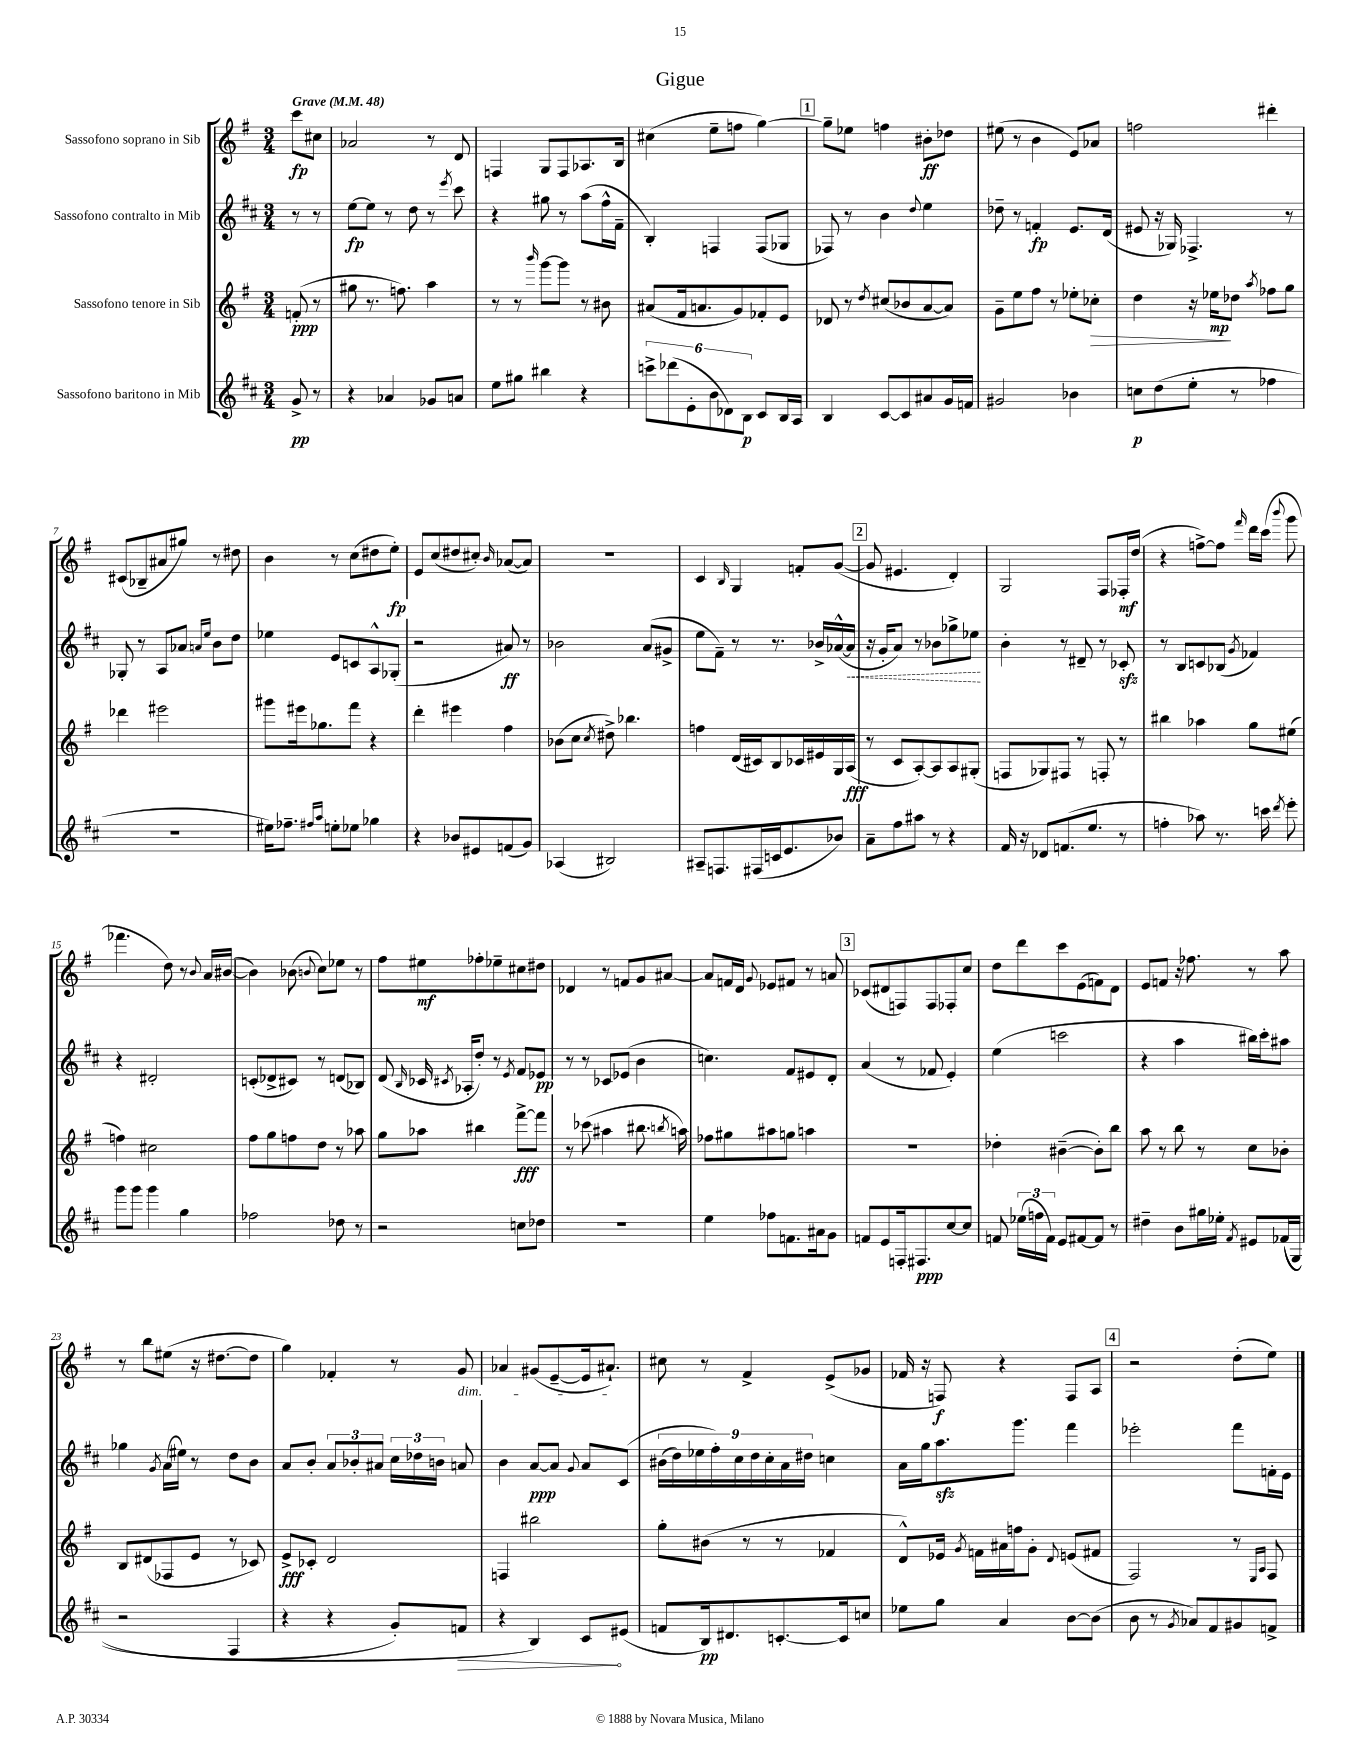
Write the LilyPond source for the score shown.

\header { title = "Gigue" }
<<
\new StaffGroup <<
\new Staff = "s0" \with { instrumentName = "Sassofono soprano in Sib" } {
    \clef treble \key g \major \numericTimeSignature \time 3/4 \partial 4 \tempo "Grave" 4 = 48
    \autoBeamOff c'''8[\fp cis''8] |
    aes'2 r8 d'8 |
    f4 g8[ f8 aes8. b16] |
    cis''4( e''8[-- f''8] g''4~) |
    \mark \markup { \box "1" } g''8[-- ees''8] f''4 bis'8[-.\ff des''8] |
    eis''8( r8 b'4 e'8[) aes'8] |
    f''2 dis'''4-. |
    cis'8[( bes8-- ais'8 gis''8]) r8 dis''8 |
    b'4 r8 c''8[( dis''8 e''8]-.\fp) |
    e'8[ c''8( dis''8 cis''8]-.) \grace { b'16 } aes'8[~( aes'8]) |
    R2. |
    c'4 \grace { b16 } g4 f'8[-. g'8]~( |
    \mark \markup { \box "2" } g'8 eis'4. d'4-.) |
    g2 fis8[ fes16-.\mf d''16]( |
    r4 f''8[~->) f''8] \grace { fis'''16 } d'''16[ c'''16]( \appoggiatura { b'''8 } g'''8 |
    fes'''4. d''8) r8 \appoggiatura { b'8 } a'16[ bis'16]~( |
    bis'4) bes'8( \appoggiatura { b'8 } c''8[) ees''8] r8 |
    fis''8[ eis''8\mf fes''8-. ees''8-- cis''8 dis''8] |
    des'4 r8 f'8[ g'8 ais'8]~ |
    ais'8[ f'16 d'16] \appoggiatura { g'8 } ees'8[ fis'8] r8 a'8 |
    \mark \markup { \box "3" } ces'8[( dis'8 f8) f8 fes8-. c''8] |
    d''8[ d'''8 c'''8 e'8( f'8) d'8] |
    e'8[ f'8] r16 fes''8. r8 a''8 |
    r8 b''8[ eis''8]( r16 dis''8.[~ dis''8] |
    g''4) fes'4-. r8 g'8\dim |
    aes'4 gis'8[( e'8~-- e'16 ais'8.]-!\!) |
    cis''8 r8 fis'4-> e'8[->( ges'8] |
    fes'16 r16 f8\f) r4 f8[ a8] |
    \mark \markup { \box "4" } r2 d''8[-.( e''8]) \bar "|." |
}
\new Staff = "s1" \with { instrumentName = "Sassofono contralto in Mib" } {
    \clef treble \key d \major \numericTimeSignature \time 3/4 \partial 4
    \autoBeamOff r8 r8 |
    e''8[~\fp e''8] r8 d''8 r8 \acciaccatura { e'''8 } cis'''8 |
    r4 gis''8 r8 a''8[( fis''16-^ fis'16]-- |
    b4-.) f4 f8[( ges8] |
    \mark \markup { \box "1" } fes8) r8 b'4 \appoggiatura { d''8 } e''4 |
    des''8-- r8 f'4-.\fp e'8.[ d'16]( |
    eis'8 r16 ges16) fes4.-> r8 |
    ges8-. r8 a8[ aes'8] \grace { a'16[ e''16] } b'8[ d''8] |
    ees''4 e'8[ c'8 a8-^ ges8]-.( |
    r2 ais'8\ff) r8 |
    bes'2 a'8[( gis'8]-> |
    e''8[ fis'8]--) r8 r8. bes'16[-> aes'16~-^( \once \override Hairpin.style = #'dashed-line aes'16]\< |
    \mark \markup { \box "2" } r16 g'16[-. a'8]) r8 bes'8[ ges''8-> ees''8]\! |
    b'4-. r8 dis'8-- r8 ces'8-.\sfz |
    r8 b8[ c'8 bes8]( \acciaccatura { g'8 } fes'4) |
    r4 dis'2-. |
    c'8[-.( des'8-> cis'8]) r8 d'8[( bes8]) |
    d'8( \grace { b16 } ces'16 \acciaccatura { cis'8 } aes16[-. d''8]-.) r8 \acciaccatura { e'8 } fis'8[ ees'8]\pp |
    r8 r8 ces'8[ ees'8]( b'4 |
    c''4.) fis'8[ eis'8 d'8]-. |
    \mark \markup { \box "3" } a'4( r8 fes'8 e'4-.) |
    e''4( c'''2 |
    r4 a''4 bis''16[) cis'''16-. ais''8] |
    ges''4 \acciaccatura { g'8 } a'16[( eis''16]) r8 d''8[ b'8] |
    a'8[ b'8]-. \tuplet 3/2 { a'8[ bes'8-. ais'8] } \tuplet 3/2 { cis''16[ des''16 b'16] } a'8 |
    b'4 a'8[~\ppp a'8] \appoggiatura { g'8 } a'8[ cis'8]\( |
    \tuplet 9/8 { bis'16[( d''16) ees''16 fis''16-.\) cis''16 d''16 cis''16-. a'16 dis''16] } c''4 |
    a'16[ g''16 a''8.\sfz g'''8.] fis'''4 |
    \mark \markup { \box "4" } ees'''2-. fis'''8[ f'16-. e'16] \bar "|." |
}
\new Staff = "s2" \with { instrumentName = "Sassofono tenore in Sib" } {
    \clef treble \key g \major \numericTimeSignature \time 3/4 \partial 4
    \autoBeamOff f'8-.\ppp( r8 |
    gis''8 r8. f''8.) a''4 |
    r8 r8 \grace { b'''16 } g'''8[~ g'''8] r8 bis'8 |
    ais'8[( fis'16 a'8. g'8) fes'8-. e'8] |
    \mark \markup { \box "1" } des'8 r8 \acciaccatura { d''8 } cis''8[( bes'8 a'8~ a'8]) |
    g'8[-- e''8 fis''8] r8 ees''8[-. ces''8]-.\> |
    d''4 r16 ees''16[\mp\! des''8] \acciaccatura { a''8 } fes''8[ g''8] |
    des'''4 eis'''2 |
    gis'''8[ eis'''16 ges''8. fis'''8] r4 |
    d'''4-. eis'''4 fis''4 |
    bes'8[( c''8] \acciaccatura { c''8 } dis''8->) bes''4. |
    f''4 d'16[( cis'16) b8 ces'16 eis'16 g16 a16]\fff( |
    \mark \markup { \box "2" } r8 c'8[ a8~-.) a8 a8 gis8]-.( |
    f8[ ges8) fis8] r8 f8-. r8 |
    bis''4 aes''4 g''8[ eis''8]( |
    f''4) cis''2 |
    fis''8[ g''8 f''8 d''8] r8 aes''8 |
    g''8[ aes''8] bis''4 fis'''8[~->\fff fis'''8] |
    r8 ces'''8( ais''4 bis''8. \acciaccatura { b''8 } a''16) |
    fes''8[ gis''8 ais''8 g''8] a''4 |
    \mark \markup { \box "3" } R2. |
    des''4-. bis'4~--( bis'8[-.) b''8] |
    a''8 r8 b''8 r8 c''8[ bes'8]-. |
    b8[ dis'8( fes8 e'8] r8 ces'8) |
    e'8[->\fff ces'8]-. d'2 |
    f4 bis''2 |
    g''8[-. bis'8]( r8 r8 fes'4 |
    d'8[-^) ees'16] \acciaccatura { g'8 } f'16[ ais'16 f''16 g'8]-. \appoggiatura { d'8 } e'8[( fis'8] |
    \mark \markup { \box "4" } fis2) r8 \grace { e16[ a16] } fis8 \bar "|." |
}
\new Staff = "s3" \with { instrumentName = "Sassofono baritono in Mib" } {
    \clef treble \key d \major \numericTimeSignature \time 3/4 \partial 4
    \autoBeamOff g'8->\pp r8 |
    r4 aes'4 ges'8[ a'8] |
    e''8[ gis''8] bis''4 r4 |
    \tuplet 6/4 { c'''8[-> des'''8( e'8-. b'8 des'8) b8]\p } cis'8[ b16 a16] |
    \mark \markup { \box "1" } b4 cis'8[~ cis'8 ais'8 g'16 f'16] |
    gis'2 bes'4 |
    c''8[\p d''8( e''8]-. r8 fes''4 |
    R2. |
    eis''16[) fes''8.]-- \grace { fis''16[ a''16] } e''8[-. ees''8] ges''4 |
    r4 bes'8[ eis'8 f'8( g'8]) |
    aes4( bis2) |
    ais8[-- f8. fis16( c'16 e'8. bes'8]) |
    \mark \markup { \box "2" } a'8[-- fis''8 ais''8] r8 r4 |
    fis'16 r16 des'8[ f'8.( e''8.] r8 |
    f''4-. aes''8) r8. c'''16 \acciaccatura { d'''8 } e'''8-. |
    g'''8[ g'''8] g'''4 g''4 |
    fes''2 des''8 r8 |
    r2 c''8[ des''8] |
    R2. |
    e''4 fes''8[ f'8. ais'16 g'8] |
    \mark \markup { \box "3" } f'8[ e'8 f16-. fis8.\ppp cis''8~ cis''8] |
    f'8 \tuplet 3/2 { ees''16[( f''16 f'16]) } e'8[ fis'8~ fis'8] r8 |
    dis''4-- b'8[ gis''16 ees''16]-. \acciaccatura { fis'8 } eis'8[ fes'16(\( g16] |
    r2 fis4 |
    r4 r4 g'8[-.) \once \override Hairpin.circled-tip = ##t f'8]\> |
    r4 b4\) cis'8[\! eis'8]( |
    f'8[ b16\pp) dis'8. c'8.~-. c'16 c''8] |
    ees''8[ g''8] a'4 b'8[~ b'8]( |
    \mark \markup { \box "4" } b'8 r8 \acciaccatura { g'8 } aes'8[) fis'8 gis'8 f'8]-> \bar "|." |
}
>>
>>
